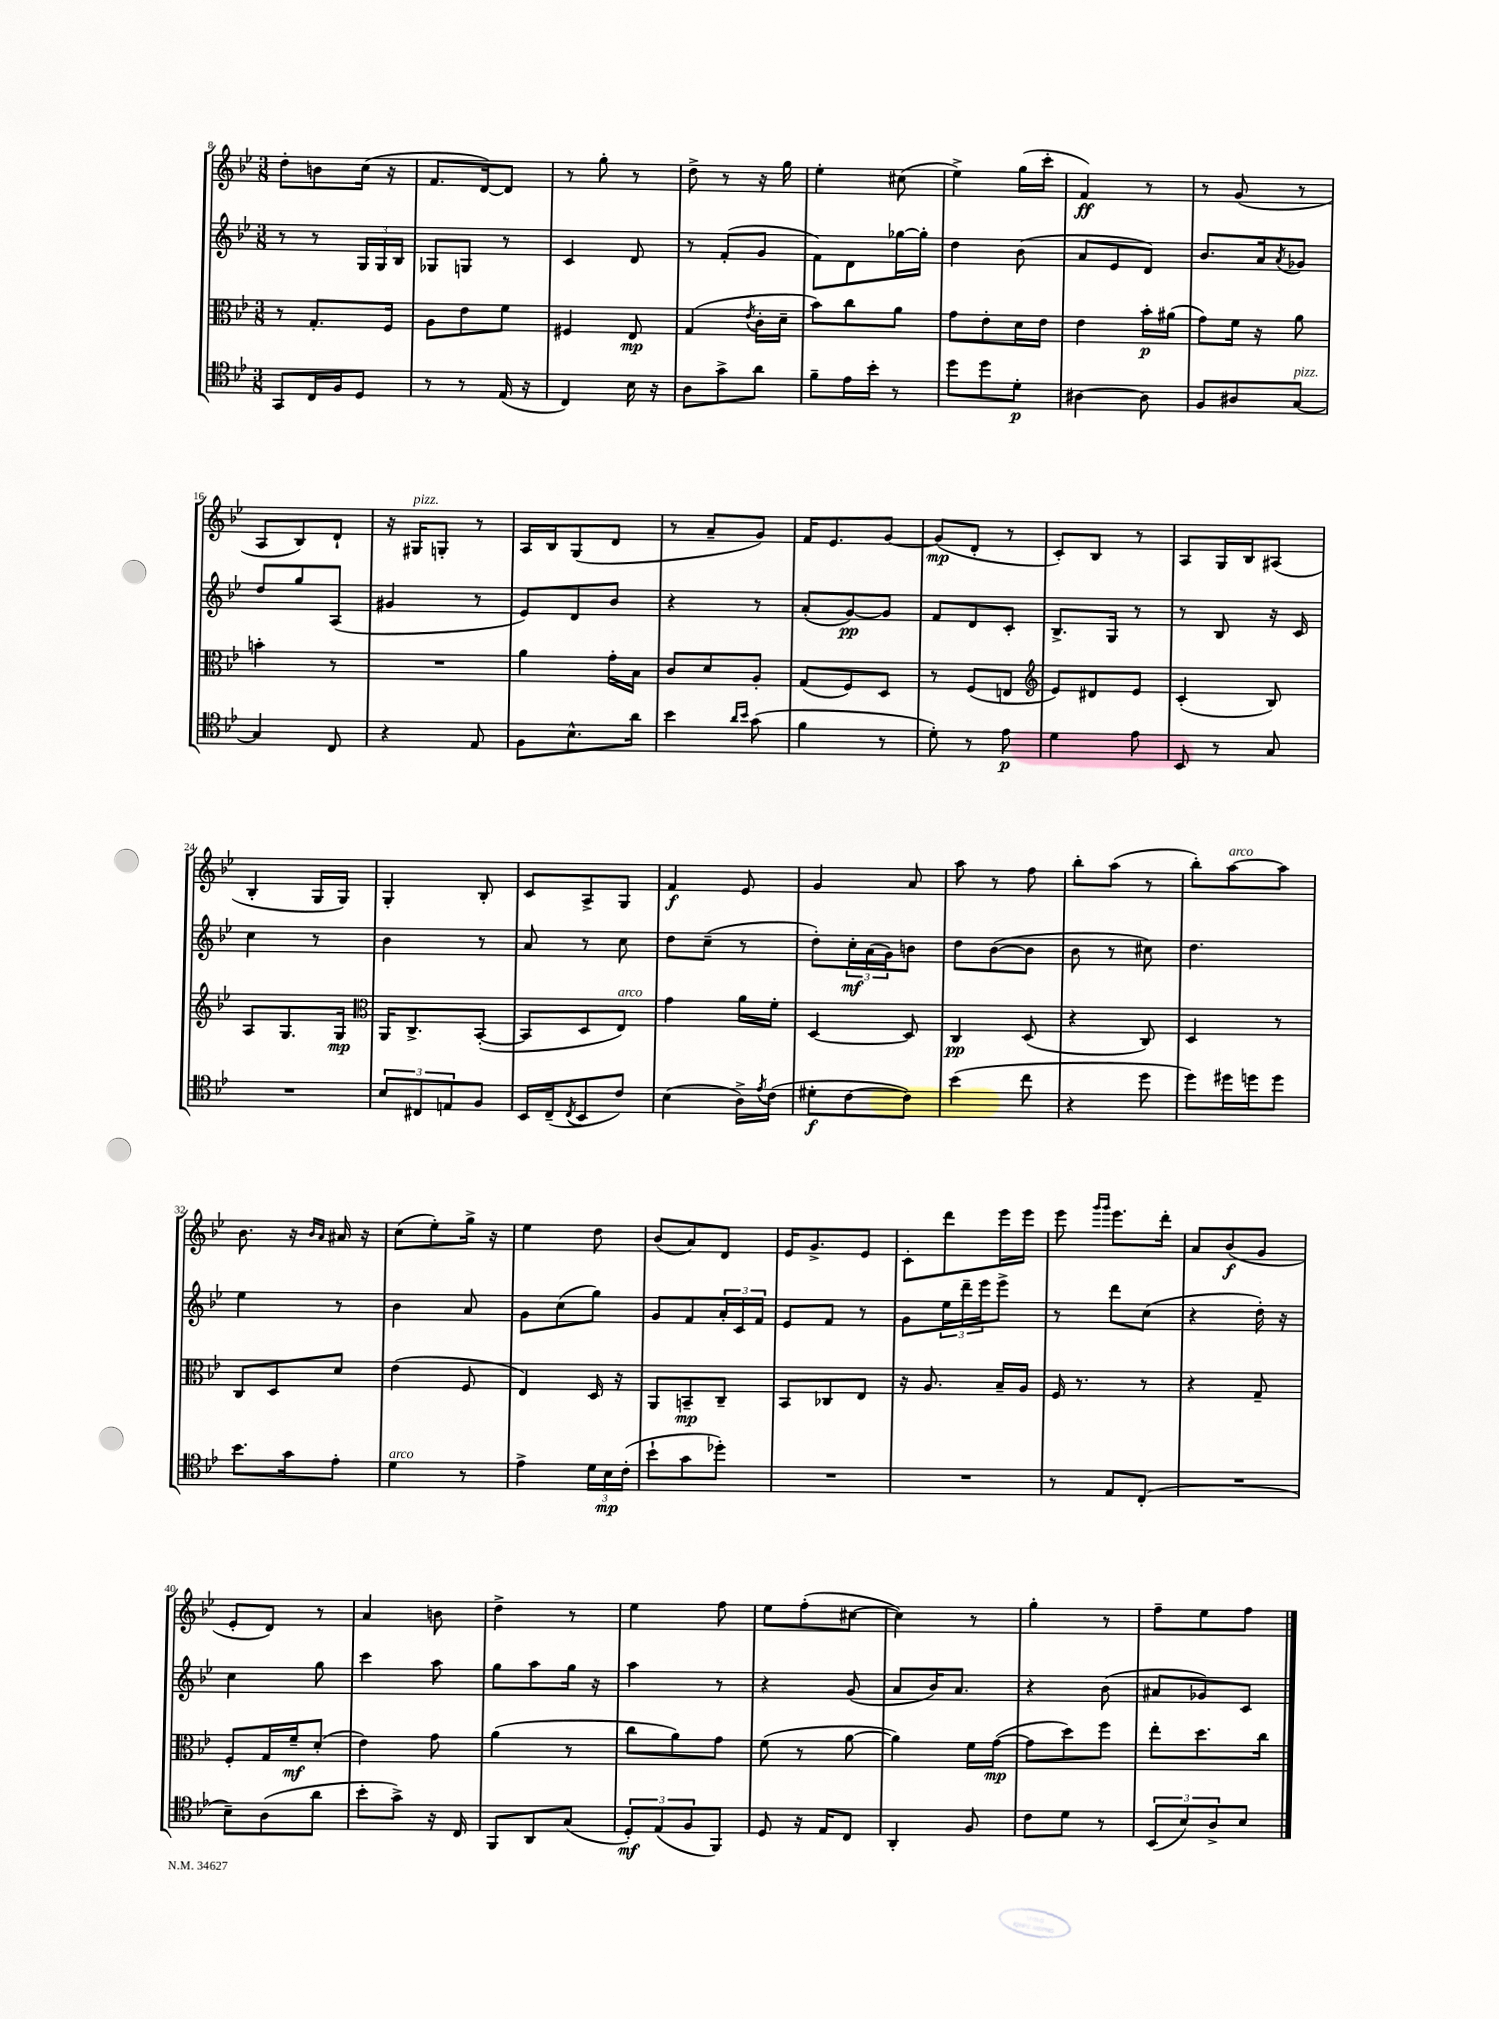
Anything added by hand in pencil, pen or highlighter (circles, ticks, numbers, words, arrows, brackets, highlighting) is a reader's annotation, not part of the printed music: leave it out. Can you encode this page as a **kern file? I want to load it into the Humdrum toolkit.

**kern	**dynam	**kern	**dynam	**kern	**dynam	**kern	**dynam
*part4	*part4	*part3	*part3	*part2	*part2	*part1	*part1
*staff4	*staff4	*staff3	*staff3	*staff2	*staff2	*staff1	*staff1
*clefC4	*	*clefC3	*	*clefG2	*	*clefG2	*
*k[b-e-]	*	*k[b-e-]	*	*k[b-e-]	*	*k[b-e-]	*
*M3/8	*	*M3/8	*	*M3/8	*	*M3/8	*
=8	=8	=8	=8	=8	=8	=8	=8
8GG/L	.	8r	.	8r	.	8dd'\L	.
16C/L	.	8.G'/L	.	8r	.	8bn\	.
16F/J	.	.	.	.	.	.	.
8D/J	.	.	.	24G/LL	.	(16cc\Jk	.
.	.	.	.	24G/	.	.	.
.	.	16F/Jk	.	.	.	16r	.
.	.	.	.	24B-/JJ	.	.	.
=9	=9	=9	=9	=9	=9	=9	=9
8r	.	8A\L	.	8G-X/L	.	8.f/L	.
8r	.	8e-\	.	8Gn/J	.	.	.
.	.	.	.	.	.	[16d/k)	.
(16E-/	.	8f\J	.	8r	.	8d/J]	.
16r	.	.	.	.	.	.	.
=10	=10	=10	=10	=10	=10	=10	=10
4C/)	.	4F#X/	.	4c/	.	8r	.
.	.	.	.	.	.	8gg'\	.
16B-\	.	8E-/	mp	8d/	.	8r	.
16r	.	.	.	.	.	.	.
=11	=11	=11	=11	=11	=11	=11	=11
8A\L	.	(4G/	.	8r	.	8dd^\	.
8g^\	.	.	.	(8f'/L	.	8r	.
.	.	8qe-/	.	.	.	.	.
8a\J	.	16c'\LL	.	8g/J	.	16r	.
.	.	16d~\JJ	.	.	.	16gg\	.
=12	=12	=12	=12	=12	=12	=12	=12
8f~\L	.	8b-\L)	.	8f\L)	.	4ee-'\	.
16e-\L	.	8cc\	.	8d\	.	.	.
16b-'\JJ	.	.	.	.	.	.	.
8r	.	8a\J	.	[16gg-X\L	.	(8cc#X\	.
.	.	.	.	16gg-'\JJ]	.	.	.
=13	=13	=13	=13	=13	=13	=13	=13
8dd\L	.	8g\L	.	4dd\	.	4ee-^\)	.
8dd\	.	8e-'\	.	.	.	.	.
8d'\J	p	16d\L	.	(8b-\	.	(16gg\LL	.
.	.	16e-\JJ	.	.	.	16ccc'\JJ	.
=14	=14	=14	=14	=14	=14	=14	=14
[4A#X\	.	4e-\	.	8a/L	.	4f/)	ff
.	.	.	.	8e-/	.	.	.
8A#\]	.	16b-'\LL	p	8d/J)	.	8r	.
.	.	(16a#X\JJ	.	.	.	.	.
=15	=15	=15	=15	=15	=15	=15	=15
8F/L	.	8g\L)	.	8.b-/L	.	8r	.
8A#X/	.	16f\Jk	.	.	.	(8g/	.
.	.	16r	.	16a/k	.	.	.
.	.	.	.	8qa/	.	.	.
!LO:TX:a:i:t=pizz.	!	!	!	!	!	!	!
[8G/J	.	8a\	.	8g-X/J	.	8r	.
!!LO:LB:g=z
=16	=16	=16	=16	=16	=16	=16	=16
4G/]	.	4bn'\	.	8dd/L	.	8A/L	.
.	.	.	.	8gg/	.	8B-/)	.
8C/	.	8r	.	(8A/J	.	8d`/J	.
=17	=17	=17	=17	=17	=17	=17	=17
4r	.	4.r	.	4g#X/	.	16r	.
!	!	!	!	!	!	!LO:TX:a:i:t=pizz.	!
.	.	.	.	.	.	16G#X/KL	.
.	.	.	.	.	.	8Gn'/J	.
8E-/	.	.	.	8r	.	8r	.
=18	=18	=18	=18	=18	=18	=18	=18
8F\L	.	4a\	.	8e-/L)	.	16A/LL	.
.	.	.	.	.	.	16B-/J	.
8.B-^^\	.	.	.	8d/	.	(8G/	.
.	.	16g'\LL	.	8b-/J	.	8d/J	.
16a\Jk	.	16B-\JJ	.	.	.	.	.
=19	=19	=19	=19	=19	=19	=19	=19
4b-\	.	8c/L	.	4r	.	8r	.
.	.	8d/	.	.	.	8a~/L	.
16qqa/LL	.	.	.	.	.	.	.
16qqb-/JJ	.	.	.	.	.	.	.
(8g\	.	8A'/J	.	8r	.	8g/J)	.
=20	=20	=20	=20	=20	=20	=20	=20
4f\	.	(8G/L	.	(8a'/L	.	16f/KL	.
.	.	.	.	.	.	8.e-/	.
.	.	8F/)	.	[8g/)	pp	.	.
8r	.	8D/J	.	8g/J]	.	[8g/J	.
=21	=21	=21	=21	=21	=21	=21	=21
8d'\)	.	8r	.	8f/L	.	(8g/L]	mp
8r	.	(8F/L	.	8d/	.	8d'/J	.
8e-\	p	8En/J	.	8c'/J	.	8r	.
=22	=22	=22	=22	=22	=22	=22	=22
*	*	*clefG2	*	*	*	*	*
4d\	.	8e-/L)	.	8.B-^/L	.	8c'/L)	.
.	.	8d#X/	.	.	.	8B-/J	.
.	.	.	.	16G/Jk	.	.	.
8e-\	.	8e-/J	.	8r	.	8r	.
=23	=23	=23	=23	=23	=23	=23	=23
8BB-/	.	(4c'/	.	8r	.	8A/L	.
8r	.	.	.	8B-/	.	16G/L	.
.	.	.	.	.	.	16B-/J	.
8G/	.	8B-/)	.	16r	.	(8A#X/J	.
.	.	.	.	16c/	.	.	.
!!LO:LB:g=z
=24	=24	=24	=24	=24	=24	=24	=24
4.r	.	8A/L	.	4cc\	.	4B-'/	.
.	.	8.G/	.	.	.	.	.
.	.	.	.	8r	.	16G/LL	.
.	.	16G/Jk	mp	.	.	16G/JJ)	.
=25	=25	=25	=25	=25	=25	=25	=25
*	*	*clefC3	*	*	*	*	*
12B-/L	.	16AA/KL	.	4b-\	.	4G'/	.
.	.	8.C^/	.	.	.	.	.
12C#X/	.	.	.	.	.	.	.
12En/	.	.	.	.	.	.	.
8F/J	.	([8BB-'/J	.	8r	.	8B-'/	.
=26	=26	=26	=26	=26	=26	=26	=26
16BB-/LL	.	8BB-/L]	.	8a/	.	8c/L	.
(16C~/J	.	.	.	.	.	.	.
8qC/	.	.	.	.	.	.	.
8BB-/	.	8D/	.	8r	.	8A^/	.
!	!	!LO:TX:a:i:t=arco	!	!	!	!	!
8c/J)	.	8E-/J)	.	8cc\	.	8G/J	.
=27	=27	=27	=27	=27	=27	=27	=27
(4B-\	.	4g\	.	8dd\L	.	4f/	f
.	.	.	.	(8cc~\J	.	.	.
16A^\LL)	.	16a\LL	.	8r	.	8e-/	.
8qe-/	.	.	.	.	.	.	.
(16c\JJ	.	16f'\JJ	.	.	.	.	.
=28	=28	=28	=28	=28	=28	=28	=28
8d#X'\L	f	[4D/	.	8dd'\L)	.	4g/	.
[8c\	.	.	.	24cc'\L	mf	.	.
.	.	.	.	(24a\	.	.	.
.	.	.	.	24g\J)	.	.	.
8c\J])	.	8D/]	.	8bn\J	.	8a/	.
=29	=29	=29	=29	=29	=29	=29	=29
(4b-\	.	4C/	pp	8dd\L	.	8aa\	.
.	.	.	.	([8b-\	.	8r	.
8cc\	.	(8D/	.	8b-\J]	.	8ff\	.
=30	=30	=30	=30	=30	=30	=30	=30
4r	.	4r	.	8b-\	.	8bb-'\L	.
.	.	.	.	8r	.	(8aa\J	.
8dd\	.	8C/)	.	8cc#X\)	.	8r	.
=31	=31	=31	=31	=31	=31	=31	=31
8dd\L)	.	4D/	.	4.dd\	.	8bb-'\L)	.
!	!	!	!	!	!	!LO:TX:a:i:t=arco	!
16dd#X\L	.	.	.	.	.	[8aa\	.
16ddn\J	.	.	.	.	.	.	.
8dd\J	.	8r	.	.	.	8aa\J]	.
!!LO:LB:g=z
=32	=32	=32	=32	=32	=32	=32	=32
8.b-\L	.	8C/L	.	4ee-\	.	8.b-\	.
.	.	8D/	.	.	.	.	.
16g\k	.	.	.	.	.	16r	.
.	.	.	.	.	.	16qqb-/LL	.
.	.	.	.	.	.	16qqa/JJ	.
8e-'\J	.	8d/J	.	8r	.	16a#X/	.
.	.	.	.	.	.	16r	.
=33	=33	=33	=33	=33	=33	=33	=33
!LO:TX:a:i:t=arco	!	!	!	!	!	!	!
4d\	.	(4e-\	.	4b-\	.	(8cc\L	.
.	.	.	.	.	.	8ee-'\)	.
8r	.	8F/	.	8a/	.	16gg^\Jk	.
.	.	.	.	.	.	16r	.
=34	=34	=34	=34	=34	=34	=34	=34
4e-^\	.	4E-/)	.	8g\L	.	4ee-\	.
.	.	.	.	(8cc\	.	.	.
24d\LL	.	16D/	.	8gg\J)	.	8dd\	.
24B-\	mp	.	.	.	.	.	.
.	.	16r	.	.	.	.	.
(24c'\JJ	.	.	.	.	.	.	.
=35	=35	=35	=35	=35	=35	=35	=35
8b-`\L	.	8AA/L	.	8g/L	.	(8b-/L	.
8g\	.	8BBn~/	mp	8f/	.	8a/)	.
8dd-X'\J)	.	8C~/J	.	24a'/L	.	8d/J	.
.	.	.	.	24c/	.	.	.
.	.	.	.	24f/JJ	.	.	.
=36	=36	=36	=36	=36	=36	=36	=36
4.r	.	8BB-/L	.	8e-/L	.	16e-/KL	.
.	.	.	.	.	.	8.g^/	.
.	.	8C-X/	.	8f/J	.	.	.
.	.	8E-/J	.	8r	.	8e-/J	.
=37	=37	=37	=37	=37	=37	=37	=37
4.r	.	16r	.	8g\L	.	8c'\L	.
.	.	8.A/	.	.	.	.	.
.	.	.	.	24ee-\L	.	8ddd\	.
.	.	.	.	24ddd~\	.	.	.
.	.	.	.	24eee-\J	.	.	.
.	.	16B-~/LL	.	8eee-^\J	.	16eee-\L	.
.	.	16A/JJ	.	.	.	16eee-\JJ	.
=38	=38	=38	=38	=38	=38	=38	=38
8r	.	16F/	.	8r	.	8eee-\	.
.	.	8.r	.	.	.	.	.
.	.	.	.	.	.	16qqggg/LL	.
.	.	.	.	.	.	16qqggg/JJ	.
8E-/L	.	.	.	8ddd\L	.	8.eee-\L	.
(8C'/J	.	8r	.	(8cc\J	.	.	.
.	.	.	.	.	.	16ddd'\Jk	.
=39	=39	=39	=39	=39	=39	=39	=39
4.r	.	4r	.	4r	.	8a/L	.
.	.	.	.	.	.	(8b-/	f
.	.	8G~/	.	16dd'\)	.	8g/J	.
.	.	.	.	16r	.	.	.
!!LO:LB:g=z
=40	=40	=40	=40	=40	=40	=40	=40
8B-~\L)	.	8F'/L	.	4cc\	.	8e-'/L	.
(8A\	.	16G/L	.	.	.	8d/J)	.
.	.	16f~/J	mf	.	.	.	.
8a\J	.	(8d'/J	.	8gg\	.	8r	.
=41	=41	=41	=41	=41	=41	=41	=41
8b-'\L	.	4e-\)	.	4ccc\	.	4a/	.
8g^\J)	.	.	.	.	.	.	.
16r	.	8g\	.	8aa\	.	8bn\	.
16C/	.	.	.	.	.	.	.
=42	=42	=42	=42	=42	=42	=42	=42
8FF/L	.	(4a\	.	8gg\L	.	4dd^\	.
8AA/	.	.	.	8aa\	.	.	.
(8G/J	.	8r	.	16gg\Jk	.	8r	.
.	.	.	.	16r	.	.	.
=43	=43	=43	=43	=43	=43	=43	=43
12D'/L)	mf	8cc\L	.	4aa\	.	4ee-\	.
(12E-/	.	.	.	.	.	.	.
.	.	8a\)	.	.	.	.	.
12F/	.	.	.	.	.	.	.
8FF/J)	.	8g\J	.	8r	.	8ff\	.
=44	=44	=44	=44	=44	=44	=44	=44
8D/	.	(8f\	.	4r	.	8ee-\L	.
16r	.	8r	.	.	.	(8ff'\	.
16E-/KL	.	.	.	.	.	.	.
8C/J	.	[8a\	.	(8g/	.	[8cc#X\J	.
=45	=45	=45	=45	=45	=45	=45	=45
4AA'/	.	4a\])	.	8a/L	.	4cc#\])	.
.	.	.	.	16b-/K)	.	.	.
.	.	.	.	8.a/J	.	.	.
8F/	.	16f\LL	.	.	.	8r	.
.	.	([16g\JJ	mp	.	.	.	.
=46	=46	=46	=46	=46	=46	=46	=46
8c\L	.	8g\L]	.	4r	.	4gg'\	.
8d\J	.	8dd\)	.	.	.	.	.
8r	.	8ff\J	.	(8b-\	.	8r	.
=47	=47	=47	=47	=47	=47	=47	=47
(12BB-/L	.	8ee-'\L	.	8a#X/L	.	8ff~\L	.
12B-/)	.	.	.	.	.	.	.
.	.	8.dd\	.	8g-X/)	.	8ee-\	.
12A^/	.	.	.	.	.	.	.
8B-/J	.	.	.	8c/J	.	8ff\J	.
.	.	16cc\Jk	.	.	.	.	.
==	==	==	==	==	==	==	==
*-	*-	*-	*-	*-	*-	*-	*-
